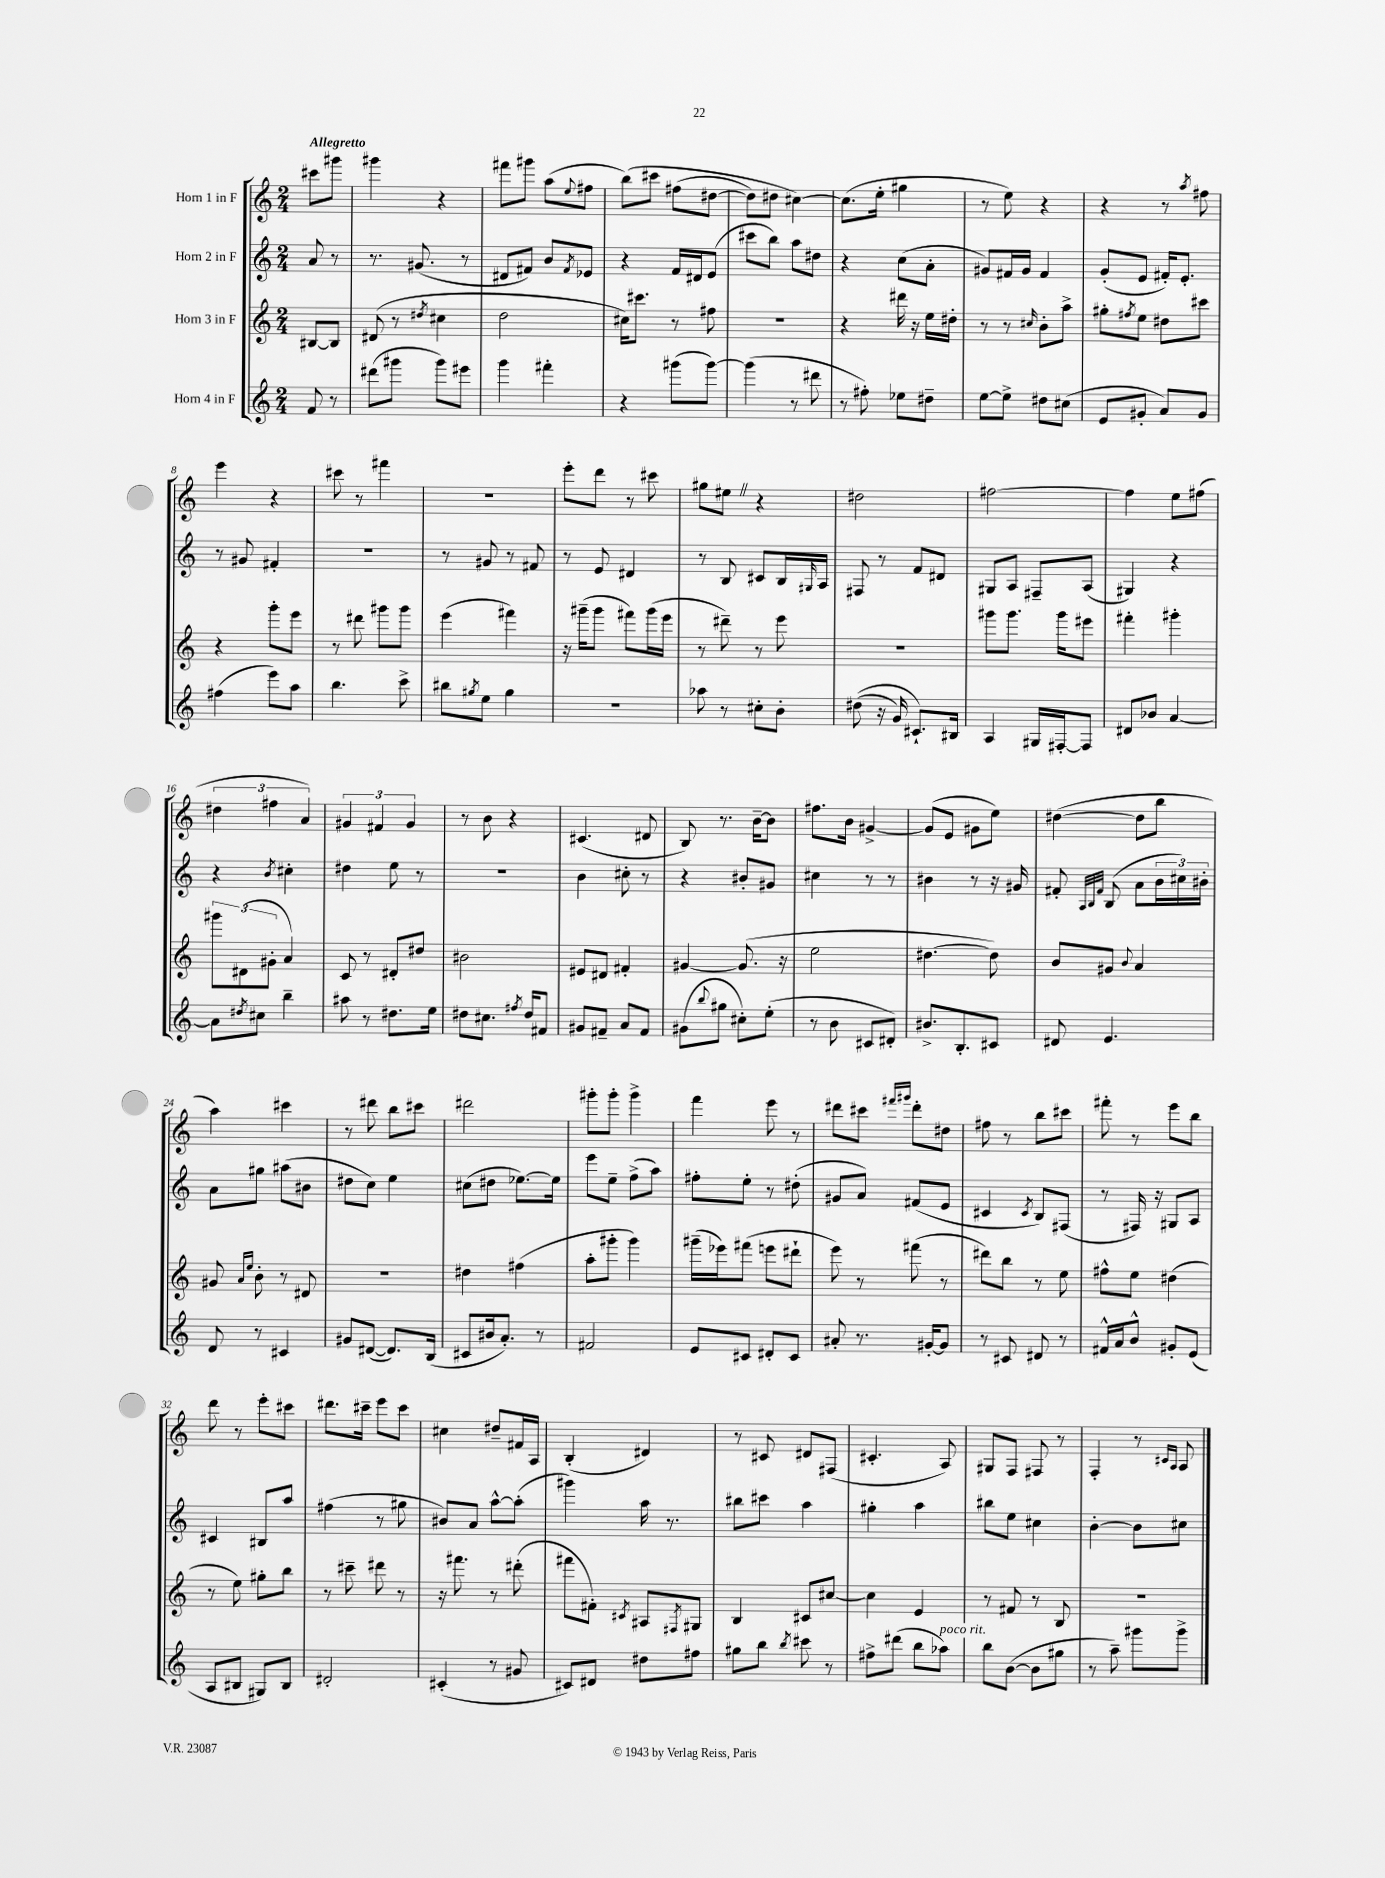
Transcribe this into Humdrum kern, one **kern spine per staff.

**kern	**kern	**kern	**kern
*staff4	*staff3	*staff2	*staff1
*clefG2	*clefG2	*clefG2	*clefG2
*k[]	*k[]	*k[]	*k[]
*M2/4	*M2/4	*M2/4	*M2/4
8f	[8B#	8a	8ccc#
8r	8B#]	8r	8ggg#
=	=	=	=
(8ddd#	(8d#	8.r	4ggg#
8ggg#	8r	.	.
.	.	(8.g#	.
.	8qdd#	.	.
8ggg#)	4cc#	.	4r
8eee#	.	8r	.
=	=	=	=
4ggg	2dd	8d#	8fff#
.	.	8f#)	8ggg#
4fff#'	.	8b	(8aa
.	.	8qf#	8qqee
.	.	8e-	8ff#
=	=	=	=
4r	16cc#)	4r	&(8bb)
.	8.ccc#	.	.
.	.	.	8ccc#
(8ggg#	8r	16f	(8ff#
.	.	16d#	.
[8ggg#)	8ff#	(8e	[8dd#
=	=	=	=
(4ggg#]	2r	8ccc#	8dd#])
.	.	8bb)	8dd#
8r	.	8aa	[4cc#&)
8ddd#	.	8dd#	.
=	=	=	=
8r	4r	4r	(8.cc#]
8ff#')	.	.	.
.	.	.	16ee'
8ee-	16ddd#	(8cc	4gg#
.	16r	.	.
8dd#~	16ee	8a'	.
.	16dd#'	.	.
=	=	=	=
[8ee	8r	8g#)	8r
8ee^]	8r	16f#	8ee)
.	.	16g#	.
.	16qqcc#	.	.
8dd#	8b'	4f#	4r
(8cc#	8aa^	.	.
=	=	=	=
8e	8gg#'	(8g'	4r
.	8qff#	.	.
8g#'	8ee	8e	.
8a)	8dd#	16f#')	8r
.	.	8.e'	.
.	.	.	8qaa
8g#	8ccc#	.	8ff#
=	=	=	=
(4ff#	4r	8r	4eee
.	.	8g#	.
8eee)	8ggg'	4f#'	4r
8aa	8eee	.	.
=	=	=	=
4.bb	8r	2r	8ccc#
.	8ddd#	.	8r
.	8ggg#	.	4fff#
8ccc^	8ggg#	.	.
=	=	=	=
8bb#	(4eee	8r	2r
8qgg#	.	.	.
8ee	.	8g#	.
4gg#	4fff#)	8r	.
.	.	8f#	.
=	=	=	=
2r	16r	8r	8eee'
.	(16ggg#~	.	.
.	8ggg#	8e	8ddd
.	8fff#)	4d#	8r
.	(16ggg#	.	8ccc#
.	16eee	.	.
=	=	=	=
8aa-	8r	8r	8gg#
8r	8ddd#~)	8B	8ee#
8cc#'	8r	8c#	4r
8b'	8eee	16B	.
.	.	16qqG#	.
.	.	16A	.
=	=	=	=
&((8dd#	2r	8F#	2dd#
16r	.	8r	.
16g)	.	.	.
8.c#`&)	.	8f	.
.	.	8d#	.
16B#	.	.	.
=	=	=	=
4A	8ggg#	8G#	[2ff#
.	8.ggg#	8A	.
16G#	.	8F#~	.
[16F#'	16ggg#	.	.
8F#]	8eee#	(8A	.
=	=	=	=
8d#	4fff#'	4G#)	4ff#]
8b-	.	.	.
[4a	4ggg#'	4r	8ee
.	.	.	(8ff#
=	=	=	=
8a]	12ggg#	4r	6dd#
.	(12d#	.	.
8qdd#	.	.	.
8cc#	.	.	.
.	12g#'	.	6ff#
.	.	8qb	.
4bb~	4a)	4cc#'	.
.	.	.	6a)
=	=	=	=
8aa#	8c	4dd#	6g#
8r	8r	.	.
.	.	.	6f#
8.dd#	8d#'	8ee	.
.	.	.	6g#
.	8dd#	8r	.
16ee	.	.	.
=	=	=	=
8dd#	2b#	2r	8r
8.cc#	.	.	8b
.	.	.	4r
8qff#	.	.	.
16dd#	.	.	.
8f#	.	.	.
=	=	=	=
8g#	8e#	4b	(4.c#
8f#~	8d#	.	.
8a	4f#'	8cc#'	.
8f#	.	8r	8d#
=	=	=	=
(8g#	[4g#	4r	8B)
8qqbb	.	.	.
8gg#	.	.	8.r
8cc#')	(8.g#]	8b#'	.
.	.	.	[16b~
(8ee'	.	8g#	8b]
.	16r	.	.
=	=	=	=
8r	2ee	4cc#	8.ff#
8b	.	.	.
.	.	.	16b
8c#	.	8r	[4g#^
8d#')	.	8r	.
=	=	=	=
8.b#^	[4.dd#	4b#	(8g#]
.	.	.	8e
8.B'	.	.	.
.	.	8r	8g#
8c#	8dd#])	16r	8ee)
.	.	16g#	.
=	=	=	=
8d#	8b	8f#'	([4dd#
.	.	32qqA	.
.	.	32qqB	.
.	.	32qqf#	.
4.e	8g#	(8B	.
.	8qqb	.	.
.	4a	8a	8dd#]
.	.	24b	8bb
.	.	24cc#)	.
.	.	24b#'	.
=	=	=	=
8d	8g#	8a	4aa)
.	16qqa	.	.
.	16qqee	.	.
8r	8b'	8gg#	.
4c#	8r	(8aa#	4ccc#
.	8d#	8b#	.
=	=	=	=
8g#	2r	8dd#	8r
([8d#	.	8cc)	8ddd#
8.d#])	.	4ee	8bb
.	.	.	8ccc#
(16B	.	.	.
=	=	=	=
8c#	4dd#	(8cc#	2ddd#
16b#	.	8dd#	.
8.a')	.	.	.
.	(4ff#	[8.ee-)	.
8r	.	.	.
.	.	16ee-]	.
=	=	=	=
2f#	8aa'	8eee	8ggg#'
.	8ggg#'	8ee~	8ggg#'
.	4ggg#)	(8ff^	4ggg#^
.	.	8aa)	.
=	=	=	=
8e	(16ggg#~	8ff#'	4fff
.	16eee-)	.	.
8c#	(8fff#	8ee'	.
8d#'	8eee	8r	8eee
8c#	8ddd#`	(8dd#'	8r
=	=	=	=
8a#'	8eee)	8g#	8ddd#
8.r	8r	8a)	8ccc#
.	.	.	16qqfff#
.	.	.	16qqggg#
.	(8fff#	(8f#	8ddd#'
[16g#'	.	.	.
8g#]	8r	8e	8dd#
=	=	=	=
8r	8ddd#)	4c#	8ff#
8c#	8bb	.	8r
.	.	8qc#	.
8d#	8r	8B)	8bb
8r	8ee	(8F#	8ccc#
=	=	=	=
16f#^^	8ff#^^	8r	8fff#'
16a	.	.	.
8b^^	8ee	16F#)	8r
.	.	16r	.
8g#'	(4dd#	8G#	8eee
(8e	.	8A	8bb
=	=	=	=
8A	8r	4c#	8ddd
8B#	8ee)	.	8r
8G#)	8gg#'	8B#	8eee'
8B#	8bb	8aa	8ccc#
=	=	=	=
2d#'	8r	(4ff#	8.ddd#
.	8ccc#~	.	.
.	.	.	16ccc#~
.	8ddd#	8r	8eee
.	8r	8gg#	8ccc#
=	=	=	=
(4c#'	16r	8b#)	4cc#
.	8.fff#	.	.
.	.	8a	.
8r	8r	[8aa^^	8dd#~
8g#	(8ddd#'	(8aa']	16f#
.	.	.	16A
=	=	=	=
8c#)	8fff#	4ggg#)	(4B'
8d#	8f#')	.	.
.	8qc#	.	.
8dd#	8A#	16aa	4d#)
.	.	8.r	.
.	8qF#	.	.
8ff#	8G#	.	.
=	=	=	=
8gg#	4B	8bb#	8r
8bb	.	8ccc#	8c#
8qbb	.	.	.
8ccc#	8c#	4aa	8d#
8r	[8cc#	.	(8F#
=	=	=	=
8ff#^	4cc#]	4gg#'	4.c#'
(8ddd#	.	.	.
8bb	4e	4aa	.
8aa-)	.	.	8A)
=	=	=	=
8bb	8r	8bb#	8G#
([8b	8f#	8ee	8F
8b]	8r	4cc#	8F#
8gg#	8B	.	8r
=	=	=	=
8r	2r	[4b'	4F'
8aa~)	.	.	.
8ggg#	.	8b]	8r
.	.	.	16qqc#
.	.	.	16qqA
8ggg#^	.	8cc#	8A
==	==	==	==
*-	*-	*-	*-
